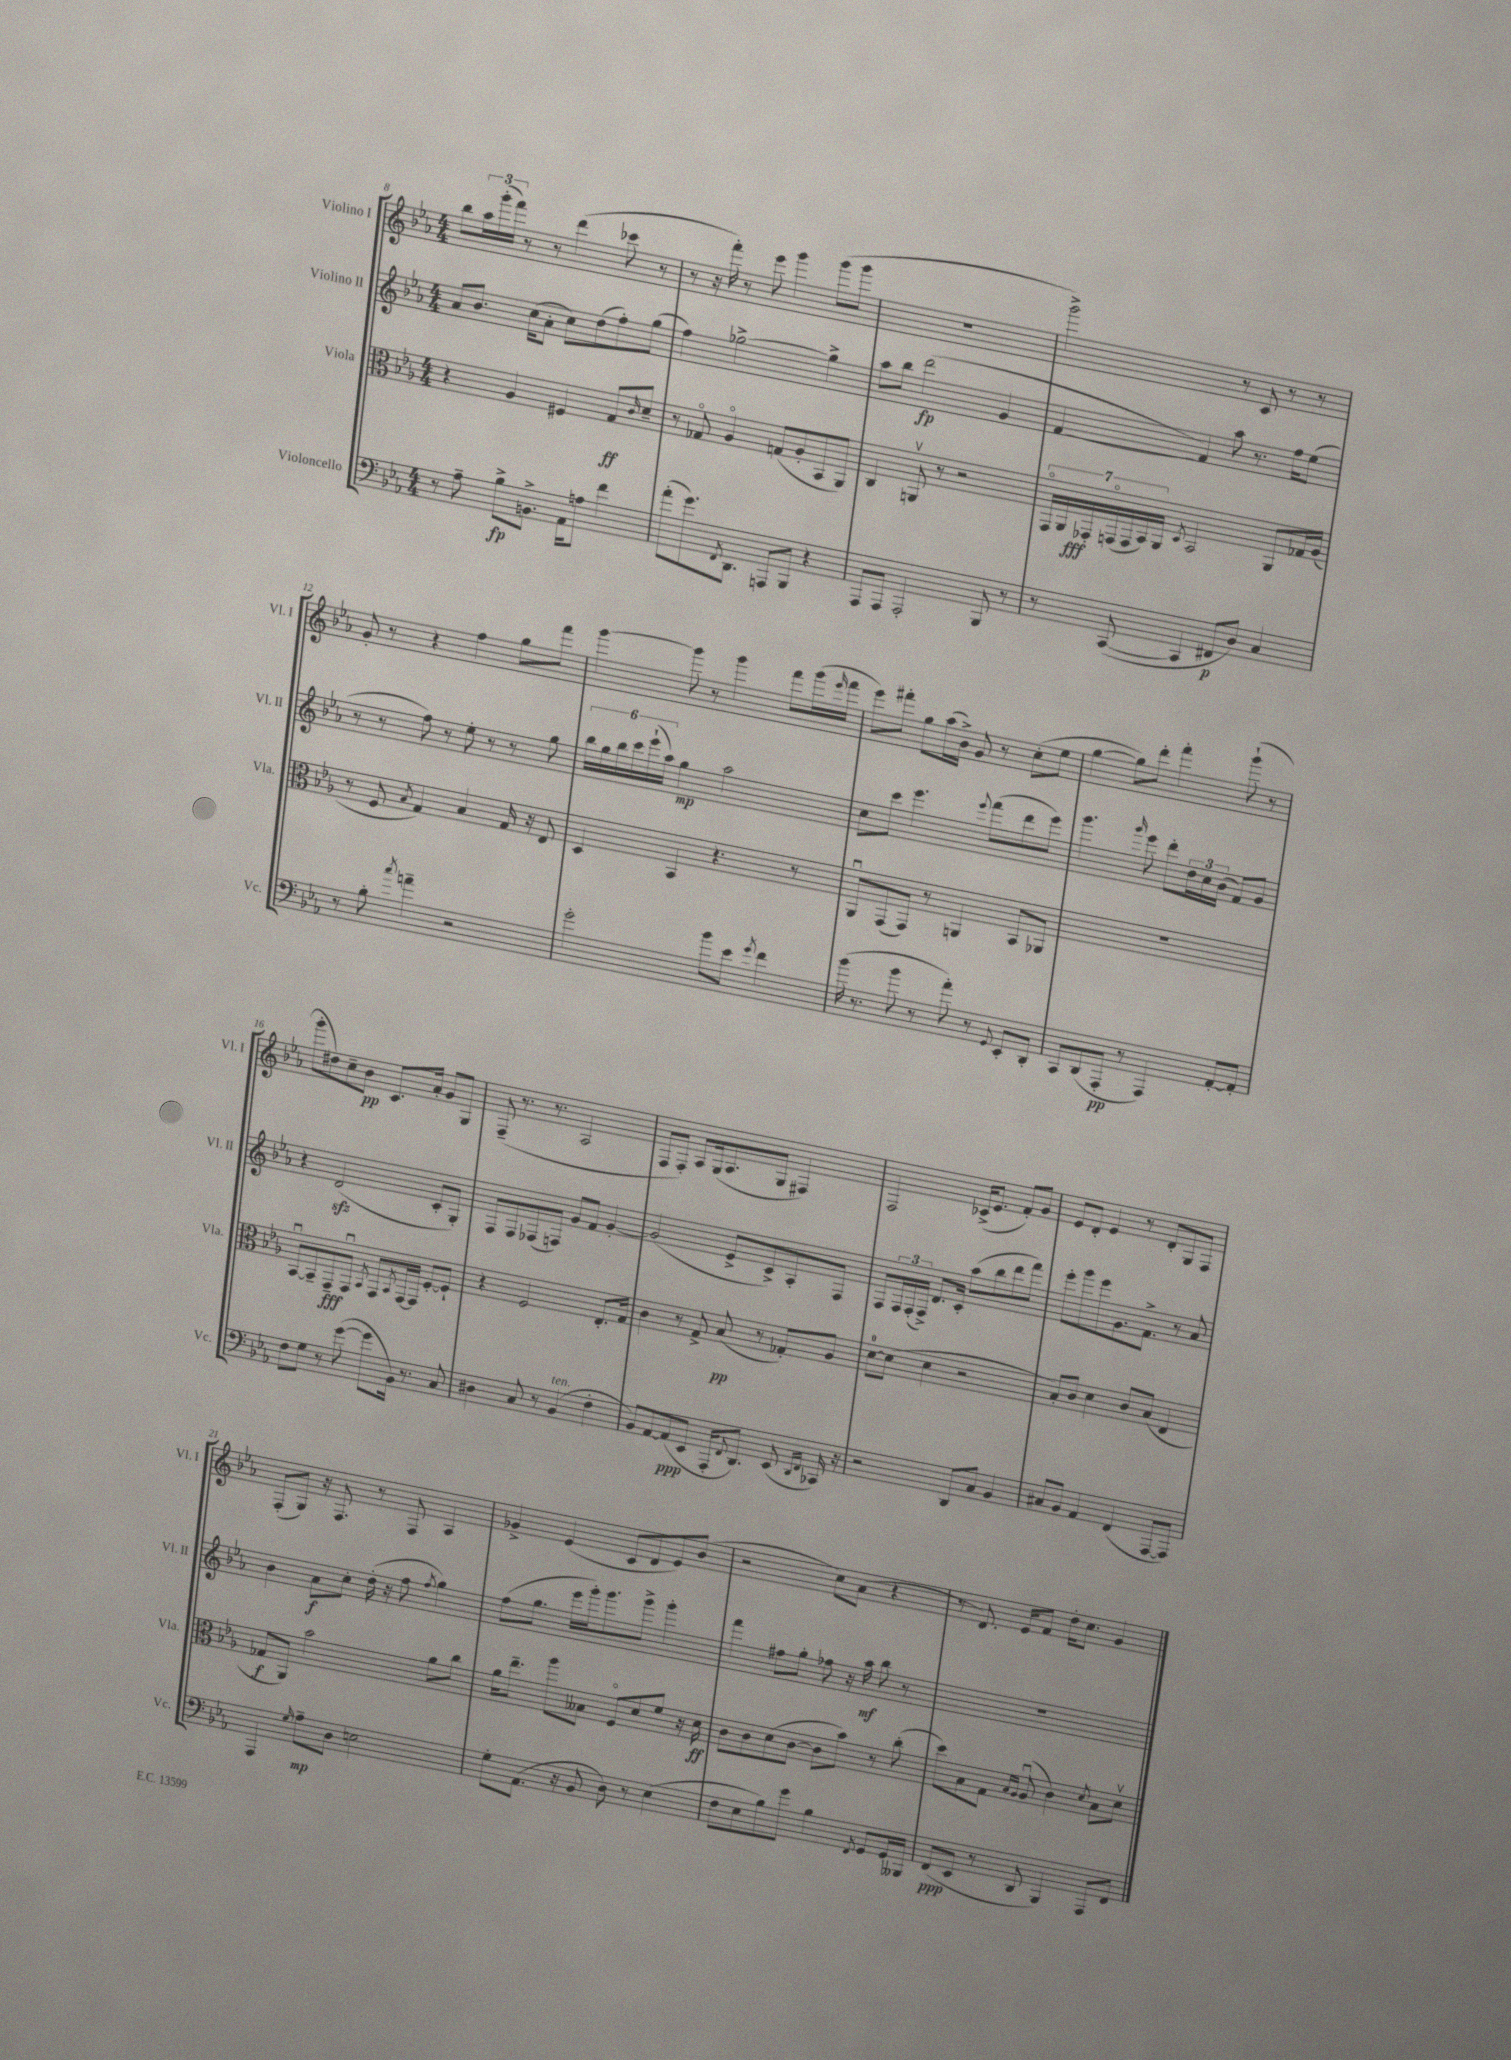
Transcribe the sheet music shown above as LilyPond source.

<<
\new StaffGroup <<
\new Staff = "s0" \with { instrumentName = "Violino I" shortInstrumentName = "Vl. I" } {
    \clef treble \key ees \major \numericTimeSignature \time 4/4
    bes''8 \tuplet 3/2 { aes''16 g'''16-.( f'''16) } r8 r8 d'''4( ces'''8 r8 |
    r8 r16 f'''16-.) r8 ees'''8 g'''4 g'''8( g'''8 |
    R1 |
    g'''2->) r8 c'8 r8 r8 |
    g'8-. r8 r4 f''4 g''8 f'''8 |
    g'''4~ g'''8 r8 g'''4 f'''8 g'''16( \grace { ees'''16 } f'''16 |
    ees'''8) fis'''8-. g''8 aes''16( bes'16->) g'8 r8 c''8-.( ees''8 |
    g''4~ g''8) d'''8-. f'''4-. g'''8-!( r8 |
    g'''8-. dis''8) c''8-- bes'8\pp c'8. aes'16-. g'8 g8 |
    f8--( r8. r8. aes2 |
    f8 f8-.) aes8 g16( aes8. g8 fis4) |
    f2 ces'16->( ees'8. f'8-.) g'8 |
    ees'8 d'8-. ees'4 r8 d'8-. g8 f8 |
    f8-.( g8) r16 f8. r8 f8 aes4 |
    ges'4-> ees'4( c'8 d'8 ees'8) bes'8( |
    r2 c''8) aes'8( r4 |
    r8 d'8.) ees'16 f'8 d''16-. c''8. g'4 \bar "|." |
}
\new Staff = "s1" \with { instrumentName = "Violino II" shortInstrumentName = "Vl. II" } {
    \clef treble \key ees \major \numericTimeSignature \time 4/4
    aes'8 bes'8. c''16( aes'8-. c''8) d''8( f''8-.) g''8( |
    f''4) ges''2~-> ges''4-> |
    aes''8 bes''8 d'''2\fp( g'4 |
    f'4~ f'4) aes''8 r8. f''16 ees''8( |
    r8 r8 f''8) r8 ees''8-. r8 r8 g''8 |
    \tuplet 6/4 { bes''16 g''16 bes''16 c'''16 ees'''16-!( aes''16) } g''4\mp aes''2 |
    c''8 c'''8 ees'''4. \appoggiatura { ees'''8 } f'''8( d'''8 ees'''8) |
    g'''4. \grace { g'''16 } ees'''8 d'''8-. \tuplet 3/2 { d''16 c''16 bes'16( } f'8) g'8 |
    r4 d'2\sfz( c'8-. g8-.) |
    f8 f8 fes8( f8) g'8 f'8 g'4~-. |
    g'2( ees'8-> c'8->) aes8-. f8 |
    f8 \tuplet 3/2 { f16 f16-.( f16->) } d'8. c'16-. aes''8( bes''8 d'''8 f'''8) |
    ees'''8-. g'''8 ees'''8 g'8. f'8.-> r8 aes'8 |
    bes'4 aes'8\f c''8-. d''16-.( r16 f''8 \acciaccatura { f''8 } g''4) |
    f''8( g''8. ees'''16 g'''16-.) g'''8. g'''8-> g'''4-. |
    f'''4 fis''8 g''8-. fes''8 r16 aes''16\mf bes''8 r8 |
    R1 \bar "|." |
}
\new Staff = "s2" \with { instrumentName = "Viola" shortInstrumentName = "Vla." } {
    \clef alto \key ees \major \numericTimeSignature \time 4/4
    r4 aes4 fis4 g8\ff \grace { c'16 } d'8-- |
    r8 ges8\flageolet aes4\flageolet g8( aes8-. bes,8 aes,8) |
    c4 a,8\upbow r8 r2 |
    \tuplet 7/4 { g,16\flageolet aes,16 ges,16-.\fff g,16\flageolet( g,16 bes,16) aes,16 } \acciaccatura { d8 } bes,2 aes,8 ges16 aes16( |
    r8 f8 \acciaccatura { bes8 } g4) bes4 g16 r16 ees8 |
    d4 bes,4 r4. r8 |
    aes,8\downbow g,8( g,8) r8 a,4 bes,8 aes,8 |
    R1 |
    bes,8~\downbow bes,8-- g,8--\fff g,8\downbow \acciaccatura { bes,8 } g,8 \acciaccatura { bes,8 } g,16~ g,16 f8~-. f8-! |
    r4 f2 ees8.-. g16 |
    c'4 r8 g8-> bes8\pp( r8 ges8-.) aes8 |
    d'8-0~ d'8( d'4 r2 |
    bes8-.) c'8 d'4 c'8 bes8( ees4 |
    ges8\f aes,8) bes'2 aes'8 c''8 |
    aes'16 ees''8.-- aes''8 beses8 f8\flageolet d'8 f'8 r16 d'16\ff |
    c'8 c'8 d'8( c'8~ c'8 bes'8) r8 c''8-.( |
    d''8) bes8 g8 \grace { bes16 aes16 } aes8\downbow( c'4) \acciaccatura { d'8 } bes8 d'8\upbow \bar "|." |
}
\new Staff = "s3" \with { instrumentName = "Violoncello" shortInstrumentName = "Vc." } {
    \clef bass \key ees \major \numericTimeSignature \time 4/4
    r8 aes8-- bes8->\fp b,8.-> aes,16 a8 f'4 |
    aes'8-.( g'8.) \acciaccatura { f,8 } d,8. a,,8 bes,,8 r4 |
    aes,,8 aes,,8 aes,,2-. bes,,8 r8 |
    r8 c,8~( c,4 fis,8\p d8) c4 |
    r8 bes8-. \acciaccatura { c''8 } a'4-- r2 |
    g'2-. bes'8 ees'8 \acciaccatura { g'8 } f'4 |
    bes'16( r8. bes'8 r8 aes'8-.) r8 \appoggiatura { g,8 } ees,8-. d,8-. |
    c,8 d,8( aes,,8-.\pp r8 aes,,4) aes,8~-. aes,8-. |
    f8 g8 r8 g'8~( g'8 bes,16) r8. c8 |
    dis4 c8 r8 bes,4^\markup { \italic "ten." }( f4-. |
    bes,8) aes,8~ aes,8\ppp( ees,8 aes,,16-. \appoggiatura { f,8 } d,8.) ees,8( \grace { d,16 f,16 } ces,16) r16 |
    r2 d,8 c8 bes,4 |
    cis8 bes,8 aes,4 f,4( aes,,8~ aes,,8) |
    aes,,4 \grace { g16 } aes8--\mp d8 e2 |
    g8-. aes,8.( r16 bes,8 d8) r8 ees4( |
    f8 ees8 bes8) g'8 bes4 \acciaccatura { f,8 } g,8 g,16 beses,,16 |
    f,8\ppp( ees,8 r8 d,8 bes,,4) aes,,8 f,8 \bar "|." |
}
>>
>>
\layout { \context { \Score currentBarNumber = #8 } }
